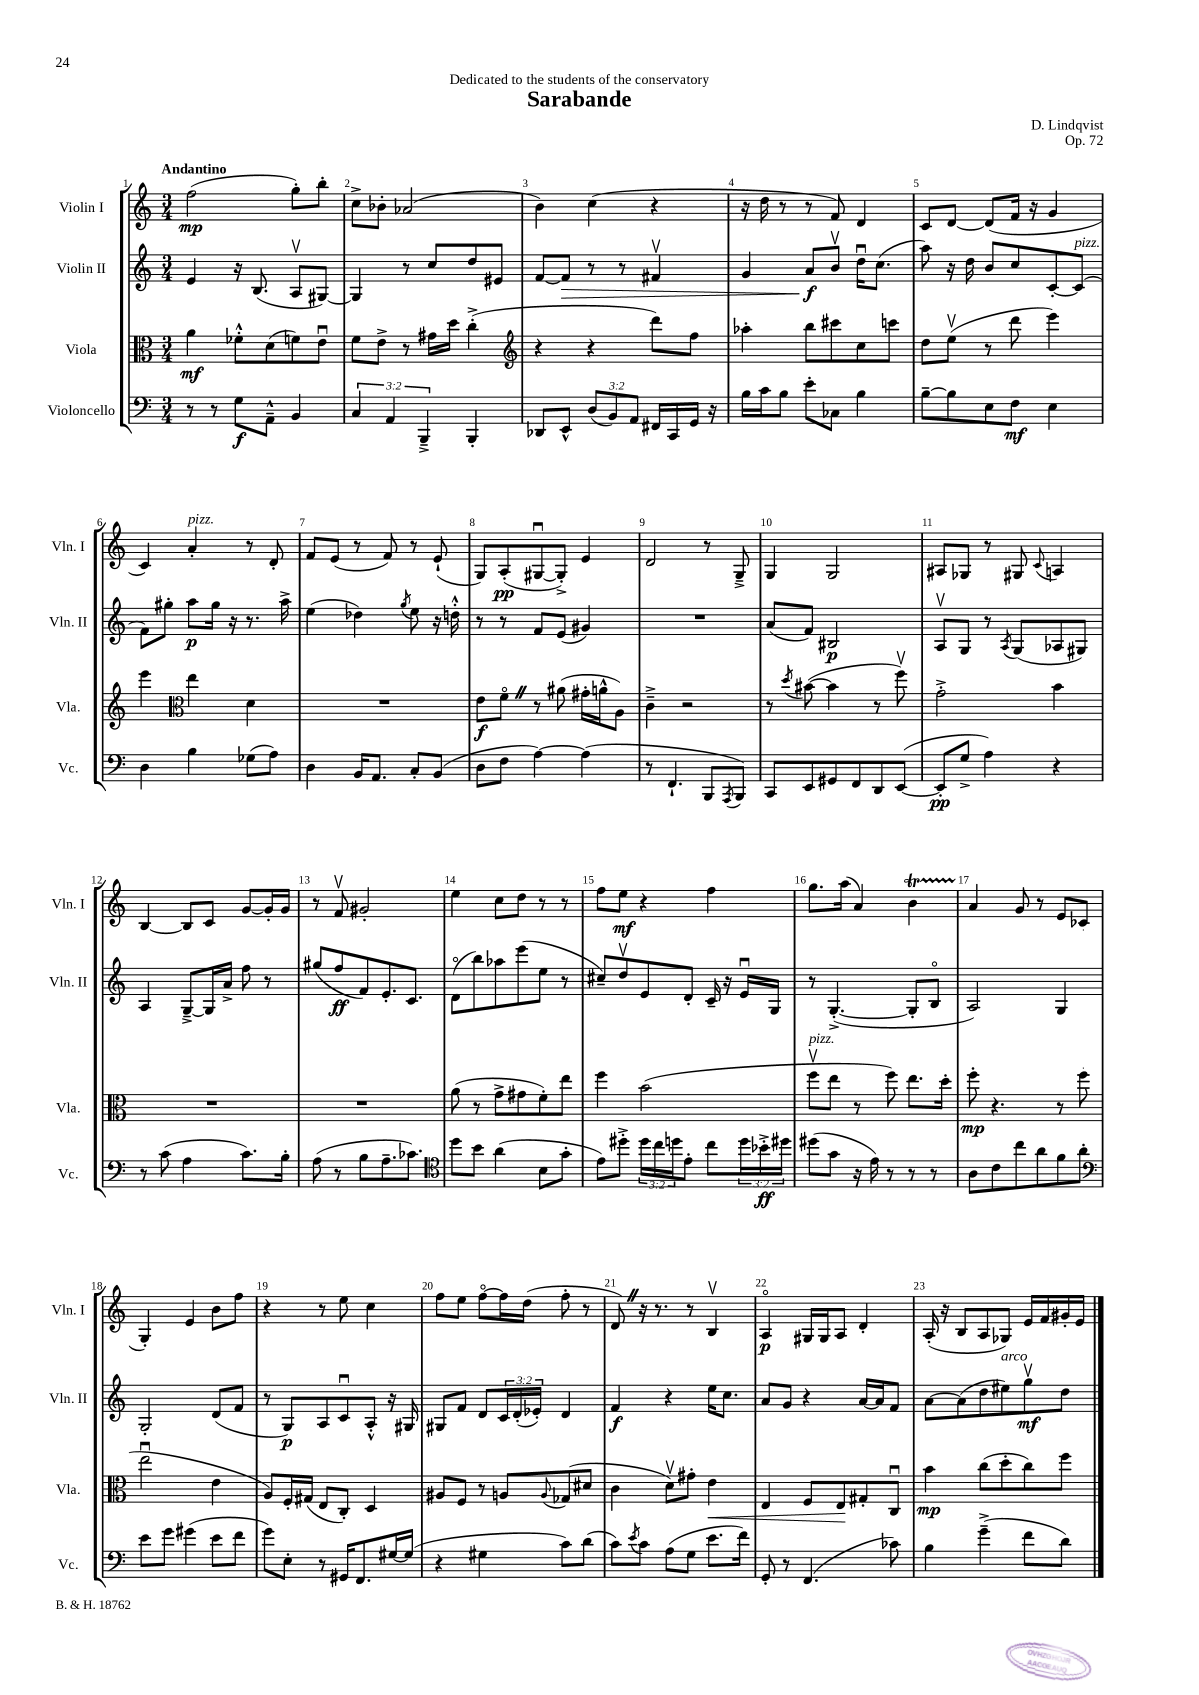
\header { title = "Sarabande" composer = "D. Lindqvist" dedication = "Dedicated to the students of the conservatory" opus = "Op. 72" }
<<
\new StaffGroup <<
\new Staff = "s0" \with { instrumentName = "Violin I" shortInstrumentName = "Vln. I" } {
    \clef treble \key c \major \numericTimeSignature \time 3/4 \tempo "Andantino"
    f''2\mp( g''8-.) b''8-. |
    c''8-> bes'8-. aes'2( |
    b'4) c''4( r4 |
    r16 d''16 r8 r8 f'8) d'4 |
    c'8 d'8~ d'8( f'16 r16 g'4 |
    c'4) a'4-.^\markup { \italic "pizz." } r8 d'8-. |
    f'8 e'8( r8 f'8) r8 e'8-!( |
    g8) a8-.\pp( gis8~\downbow gis8-.->) e'4 |
    d'2 r8 g8---> |
    g4 g2 |
    ais8 ges8 r8 gis8 \appoggiatura { c'8 } a4 |
    b4~ b8 c'8 g'8~ g'16-. g'16 |
    r8 f'8\upbow gis'2-. |
    e''4 c''8 d''8 r8 r8 |
    f''8 e''8\mf r4 f''4 |
    g''8. a''16( a'4) b'4\startTrillSpan |
    a'4\stopTrillSpan g'8 r8 e'8 ces'8( |
    g4-.) e'4 b'8 f''8 |
    r4 r8 e''8 c''4 |
    f''8 e''8 f''8~\flageolet f''16 d''16( f''8-. r8 |
    d'8) \once \override BreathingSign.text = \markup { \musicglyph "scripts.caesura.straight" } \breathe r16 r8. r8 b4\upbow |
    a4\flageolet\p gis16 gis16 a8 d'4-. |
    a16-.( r16 b8 a8 ges8) e'16 f'16 gis'16-. e'16 \bar "|." |
}
\new Staff = "s1" \with { instrumentName = "Violin II" shortInstrumentName = "Vln. II" } {
    \clef treble \key c \major \numericTimeSignature \time 3/4 \override Staff.TupletNumber.text = #tuplet-number::calc-fraction-text
    e'4 r16 b8.( a8\upbow gis8~) |
    gis4 r8 c''8 d''8 eis'8 |
    f'8~ f'8\> r8 r8 fis'4\upbow |
    g'4 a'8\f\! b'8\upbow d''16\downbow c''8.( |
    a''8) r16 d''16 b'8 c''8 c'8~-. c'8^\markup { \italic "pizz." }( |
    f'8) gis''8-. a''8\p gis''16 r16 r8. a''16-> |
    e''4( des''4) \acciaccatura { g''8 } e''8 r16 d''16-.-^ |
    r8 r8 f'8 e'8( gis'4) |
    R2. |
    a'8( f'8) bis2\p |
    a8\upbow g8 r8 \acciaccatura { a8 } g8( aes8 gis8) |
    a4 g8~---> g16 a'16-> f''8 r8 |
    gis''8( f''8\ff f'8) e'8.-. c'8. |
    d'8\flageolet( b''8) aes''8 e'''8( e''8 r8 |
    cis''8--) d''8\upbow e'8 d'8-. c'16-- r16 e'16\downbow g16 |
    r8 g4.~-.->( g8-. b8\flageolet |
    a2) g4 |
    g2-. d'8( f'8 |
    r8 g8\p) a8 c'8\downbow a8-.-^ r16 gis16 |
    gis8 f'8 d'8 \tuplet 3/2 { c'16 d'16-.( ees'16-.) } d'4 |
    f'4\f r4 e''16 c''8. |
    a'8 g'8 r4 a'16~ a'16 f'8 |
    a'8~ a'8( d''8 eis''8^\markup { \italic "arco" }) g''8\upbow\mf d''8 \bar "|." |
}
\new Staff = "s2" \with { instrumentName = "Viola" shortInstrumentName = "Vla." } {
    \clef alto \key c \major \numericTimeSignature \time 3/4
    a'4\mf fes'8-.-^ d'8( f'8) e'8\downbow |
    f'8 e'8-> r8 gis'16 d''16 c''4-.->( |
    \clef treble r4 r4 d'''8) f''8 |
    aes''4-. b''8 cis'''8 c''8 c'''8 |
    d''8 e''8\upbow( r8 d'''8 e'''4) |
    e'''4 \clef alto e''4 d'4 |
    R2. |
    e'8\f f'8\flageolet \once \override BreathingSign.text = \markup { \musicglyph "scripts.caesura.straight" } \breathe r8 ais'8( gis'16-. a'16-^ a8) |
    c'4---> r2 |
    r8 \acciaccatura { d''8 } bis'8~( bis'4 r8 f''8\upbow) |
    g'2-.-> b'4 |
    R2. |
    R2. |
    a'8( r8 g'8-> gis'8 f'8-.) e''8 |
    f''4 b'2( |
    f''8\upbow^\markup { \italic "pizz." } e''8 r8 f''8) e''8. d''16-. |
    f''8-.\mp r4. r8 f''8( |
    e''2\downbow e'4 |
    a8) f16-. gis16( e8 c8-.) d4 |
    ais8 f8 r8 a8 \appoggiatura { a8 } ges8( dis'8 |
    c'4 d'8\upbow) gis'8-. e'4\< |
    e4 f8 e8\! gis8-. c8\downbow |
    b'4\mp c''8( d''8-. c''8) f''8 \bar "|." |
}
\new Staff = "s3" \with { instrumentName = "Violoncello" shortInstrumentName = "Vc." } {
    \clef bass \key c \major \numericTimeSignature \time 3/4 \override Staff.TupletNumber.text = #tuplet-number::calc-fraction-text
    r8 r8 g8\f a,8---^ b,4 |
    \tuplet 3/2 { c4 a,4 b,,4---> } b,,4-. |
    des,8 e,8-^ \tuplet 3/2 { d8( b,8) a,8 } fis,16 c,16 g,16 r16 |
    b16 c'16 b8 e'8-. ces8 b4 |
    b8~-- b8 e8 f8\mf e4 |
    d4 b4 ges8( a8) |
    d4 b,16 a,8. c8-. b,8( |
    d8 f8 a4~) a4( |
    r8 f,4.-! b,,8 \acciaccatura { a,,8 } b,,8) |
    c,8 e,8 gis,8 f,8 d,8 e,8~( |
    e,8-.\pp g8-> a4) r4 |
    r8 c'8( a4 c'8.) b16-. |
    a8( r8 b8 a8.-- ces'8.) |
    \clef tenor d''8 b'8 a'4( b8 g'8-. |
    e'8) dis''8-.-> \tuplet 3/2 { dis''16 c''16 d''16 } e'8-. c''8 \tuplet 3/2 { d''16 bes'16-.->\ff dis''16 } |
    dis''8( g'8 r16 e'16) r8 r8 r8 |
    a8 c'8 c''8 a'8 f'8 a'8-. |
    \clef bass e'8 g'8 gis'4( e'8 f'8 |
    g'8) e8-. r8 gis,16 f,8. gis16~ gis16( |
    r4 gis4 c'8) d'8( |
    c'8) \acciaccatura { e'8 } c'8 a8( g8 e'8. f'16) |
    g,8-. r8 f,4.( ces'8) |
    b4 g'4--->( f'8 d'8) \bar "|." |
}
>>
>>
\layout { \context { \Score \override BarNumber.break-visibility = ##(#f #t #t) barNumberVisibility = #all-bar-numbers-visible } }
